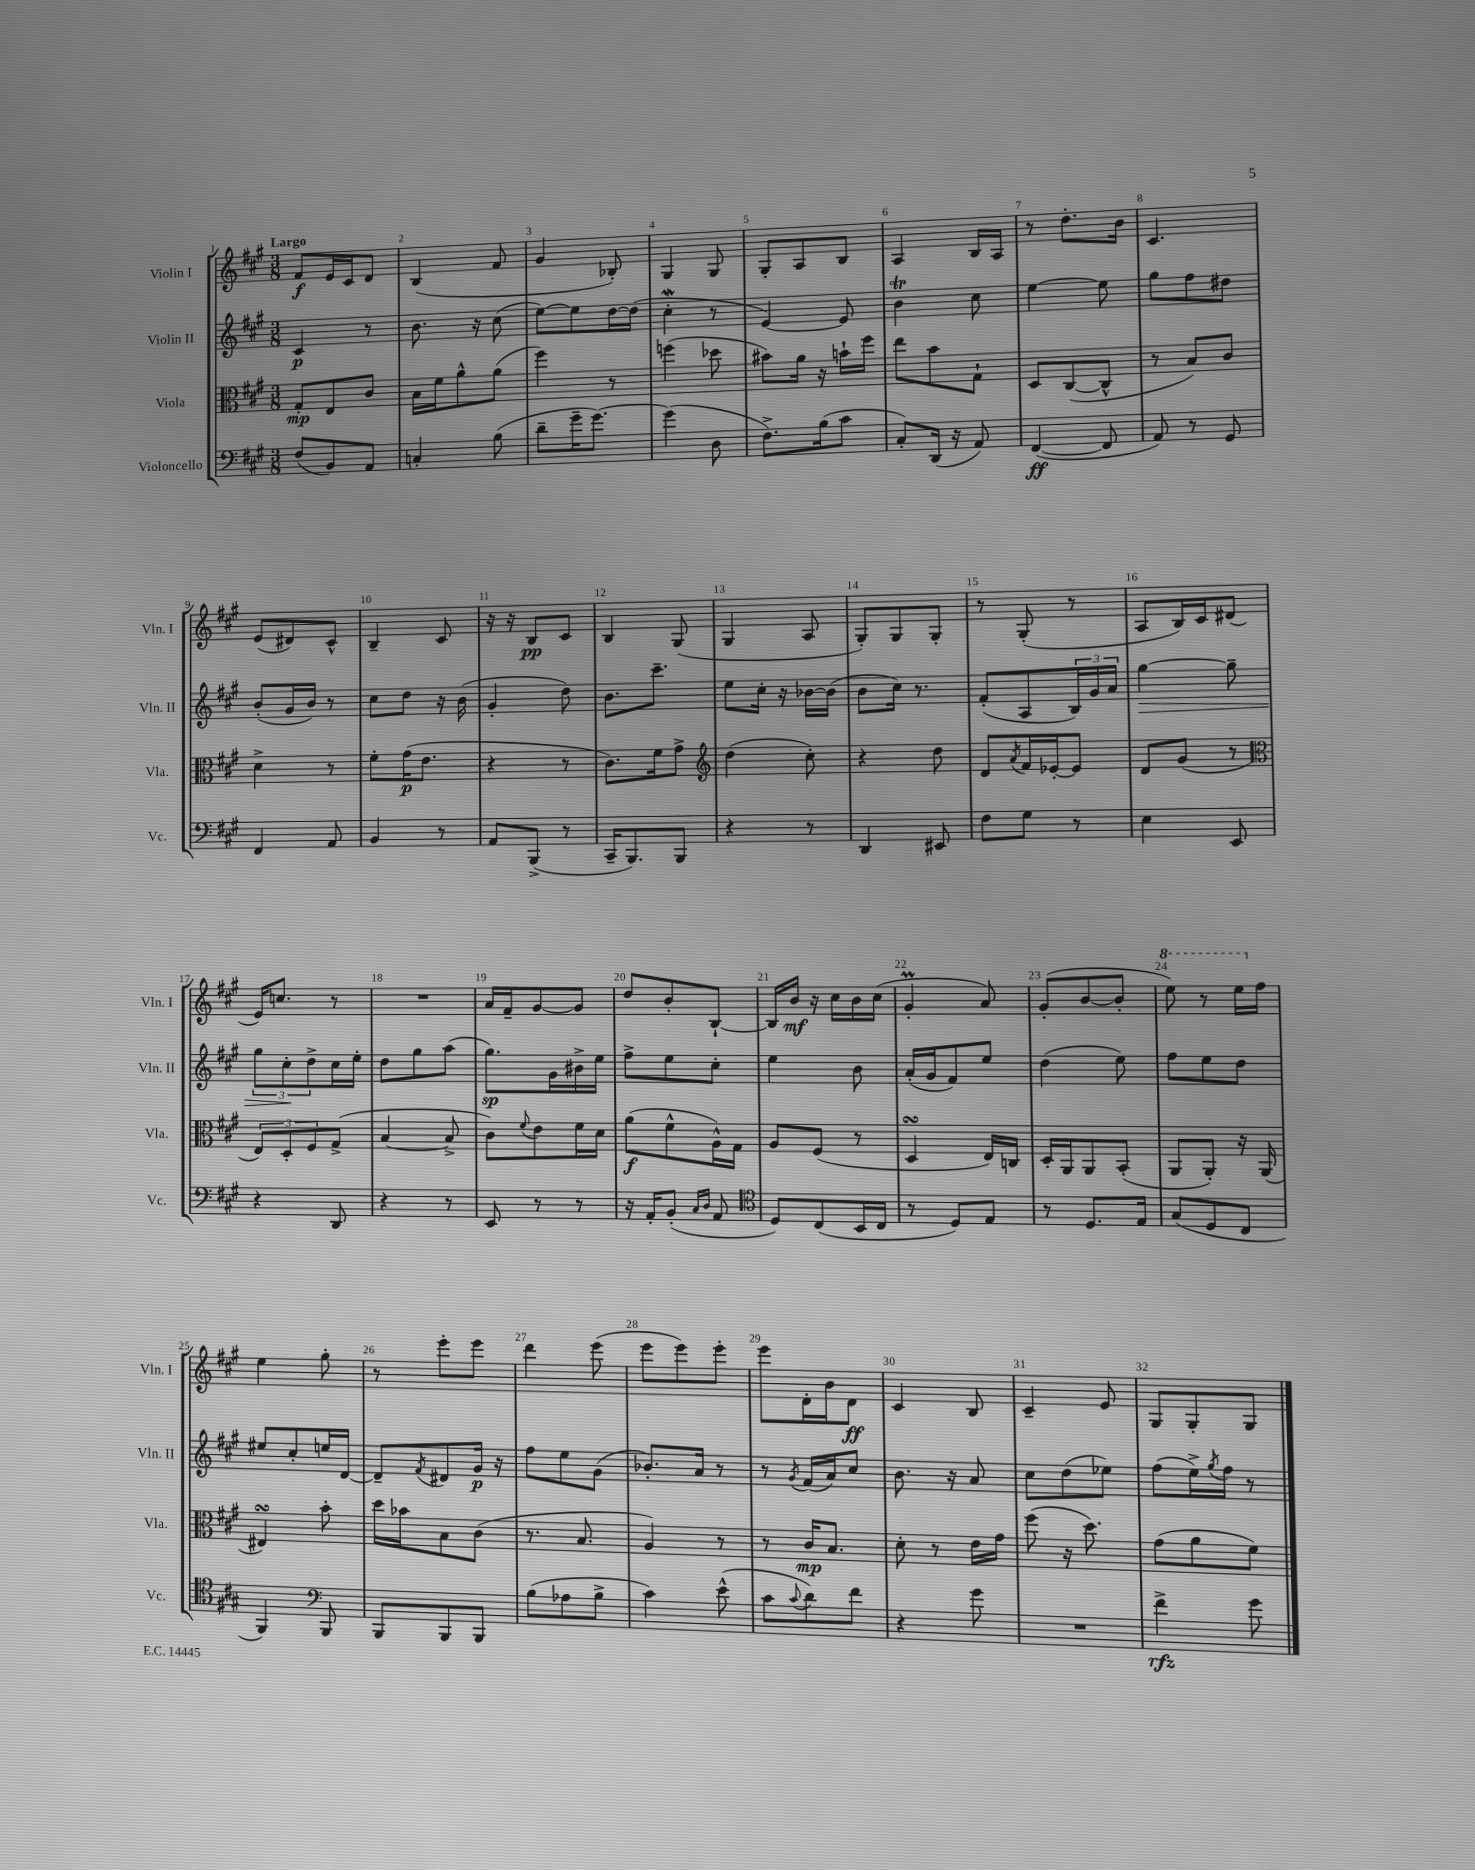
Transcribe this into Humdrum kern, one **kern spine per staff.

**kern	**dynam	**kern	**dynam	**kern	**dynam	**kern	**dynam
*part4	*part4	*part3	*part3	*part2	*part2	*part1	*part1
*staff4	*staff4	*staff3	*staff3	*staff2	*staff2	*staff1	*staff1
*I"Violoncello	*	*I"Viola	*	*I"Violin II	*	*I"Violin I	*
*I'Vc.	*	*I'Vla.	*	*I'Vln. II	*	*I'Vln. I	*
*clefF4	*	*clefC3	*	*clefG2	*	*clefG2	*
*k[f#c#g#]	*	*k[f#c#g#]	*	*k[f#c#g#]	*	*k[f#c#g#]	*
*M3/8	*	*M3/8	*	*M3/8	*	*M3/8	*
=1	=1	=1	=1	=1	=1	=1	=1
!	!	!	!	!	!	!LO:TX:a:B:t=Largo	!
(8F#/L	.	8G#'/L	mp	4c#/	p	8f#/L	f
8BB/)	.	8E/	.	.	.	16e/L	.
.	.	.	.	.	.	16c#/J	.
8AA/J	.	8c#/J	.	8r	.	8d/J	.
=2	=2	=2	=2	=2	=2	=2	=2
4Cn'/	.	16B\LL	.	8.b\	.	(4B/	.
.	.	16f#\J	.	.	.	.	.
.	.	8a^^\	.	.	.	.	.
.	.	.	.	16r	.	.	.
(8B\	.	(8a\J	.	(8cc#\	.	8f#/	.
=3	=3	=3	=3	=3	=3	=3	=3
8d~\L	.	4ff#\)	.	[8ee\L)	.	4g#/	.
16g#~\K	.	.	.	8ee\]	.	.	.
[8.g#\J)	.	.	.	.	.	.	.
.	.	8r	.	[16dd\L	.	8B-X'/)	.
.	.	.	.	(16dd\JJ]	.	.	.
=4	=4	=4	=4	=4	=4	=4	=4
(4g#\]	.	(4ffn\	.	4cc#W'\	.	4G#/	.
8D\	.	8dd-X\	.	8r	.	8G#/	.
=5	=5	=5	=5	=5	=5	=5	=5
8.F#^\L)	.	8b#X\L)	.	[4e/)	.	8G#'/L	.
.	.	16a\Jk	.	.	.	8A/	.
(16B\k	.	16r	.	.	.	.	.
8c#\J	.	16bn`\LL	.	8e/]	.	8B/J	.
.	.	16ff#\JJ	.	.	.	.	.
=6	=6	=6	=6	=6	=6	=6	=6
8C#'/L)	.	8ee\L	.	4bT\	.	4A/	.
(16DD/Jk	.	8b\	.	.	.	.	.
16r	.	.	.	.	.	.	.
8AA/)	.	8G#`\J	.	8cc#\	.	16B/LL	.
.	.	.	.	.	.	16A/JJ	.
=7	=7	=7	=7	=7	=7	=7	=7
([4FF#/	ff	8D/L	.	[4ee\	.	8r	.
.	.	([8C#/	.	.	.	8.dd'\L	.
8FF#/]	.	8C#^^/J]	.	8ee\]	.	.	.
.	.	.	.	.	.	16b\Jk	.
=8	=8	=8	=8	=8	=8	=8	=8
8AA/)	.	8r	.	8gg#\L	.	4.c#/	.
8r	.	8B/L)	.	8ff#\	.	.	.
8GG#/	.	8c#/J	.	8dd#X\J	.	.	.
!!LO:LB:g=z
=9	=9	=9	=9	=9	=9	=9	=9
4FF#/	.	4d^\	.	(8b'/L	.	(8e/L	.
.	.	.	.	16g#/L	.	8d#X/)	.
.	.	.	.	16b/JJ)	.	.	.
8AA/	.	8r	.	8r	.	8c#^^/J	.
=10	=10	=10	=10	=10	=10	=10	=10
4BB/	.	8f#'\L	.	8cc#\L	.	4B~/	.
.	.	(16g#\K	p	8dd\J	.	.	.
.	.	8.e\J	.	.	.	.	.
8r	.	.	.	16r	.	8c#/	.
.	.	.	.	(16b\	.	.	.
=11	=11	=11	=11	=11	=11	=11	=11
8AA/L	.	4r	.	4g#'/	.	16r	.
.	.	.	.	.	.	16r	.
(8BBB^/J	.	.	.	.	.	8B/L	pp
8r	.	8r	.	8dd\)	.	8c#/J	.
=12	=12	=12	=12	=12	=12	=12	=12
16CC#~/KL	.	8.c#\L)	.	8.b\L	.	4B/	.
8.BBB/)	.	.	.	.	.	.	.
.	.	16f#\k	.	8.ccc#~\J	.	.	.
8BBB/J	.	8g#^\J	.	.	.	(8G#/	.
=13	=13	=13	=13	=13	=13	=13	=13
*	*	*clefG2	*	*	*	*	*
4r	.	(4dd\	.	8ee\L	.	4G#/	.
.	.	.	.	16cc#'\Jk	.	.	.
.	.	.	.	16r	.	.	.
8r	.	8cc#'\)	.	[16b-X\LL	.	8A/	.
.	.	.	.	(16b-\JJ]	.	.	.
=14	=14	=14	=14	=14	=14	=14	=14
4DD/	.	4r	.	8b\L	.	8G#'/L)	.
.	.	.	.	16cc#\Jk)	.	8G#/	.
.	.	.	.	8.r	.	.	.
8EE#X/	.	8dd\	.	.	.	8G#'/J	.
=15	=15	=15	=15	=15	=15	=15	=15
8F#\L	.	8d/L	.	(8f#'/L	.	8r	.
.	.	8qa/	.	.	.	.	.
8G#\J	.	16f#/L	.	8A/	.	(8G#'/	.
.	.	[16e-X'/J	.	.	.	.	.
8r	.	8e-/J]	.	24B/L)	.	8r	.
.	.	.	.	24g#/	.	.	.
.	.	.	.	24a/JJ	.	.	.
=16	=16	=16	=16	=16	=16	=16	=16
!	!	!	!	!	!LO:HP:b	!	!
4E\	.	8d/L	.	[4gg#\	>	8A/L	.
.	.	(8g#/J	.	.	.	16B/L)	.
.	.	.	.	.	.	16c#/J	.
8EE/	.	8r	.	8gg#~\]	.	(8d#X/J	.
!!LO:LB:g=z
=17	=17	=17	=17	=17	=17	=17	=17
*	*	*clefC3	*	*	*	*	*
4r	.	12E/L)	.	12gg#\L	.	16e/KL)	.
.	.	.	.	.	.	8.ccn/J	.
.	.	12D'/	.	12cc#'\	.	.	.
.	.	12F#/	.	12dd^\	]	.	.
8DD/	.	(8G#^/J	.	16cc#\L	.	8r	.
.	.	.	.	16ee'\JJ	.	.	.
=18	=18	=18	=18	=18	=18	=18	=18
4r	.	[4B/	.	8dd\L	.	4.r	.
.	.	.	.	8gg#\	.	.	.
8r	.	8B^/]	.	(8aa\J	.	.	.
=19	=19	=19	=19	=19	=19	=19	=19
8EE/	.	8c#\L)	.	8.gg#\L)	sp	16a/LL	.
.	.	.	.	.	.	16f#~/J	.
.	.	8qqf#/	.	.	.	.	.
8r	.	8e\	.	.	.	[8g#/	.
.	.	.	.	16g#\L	.	.	.
8r	.	16f#\L	.	16b#X^\	.	8g#/J]	.
.	.	16d\JJ	.	16ee\JJ	.	.	.
=20	=20	=20	=20	=20	=20	=20	=20
16r	.	(8a\L	f	8ff#^\L	.	8dd/L	.
16AA'/KL	.	.	.	.	.	.	.
(8BB'/J	.	8f#^^\	.	8ee\	.	8b'/	.
16qqC#/LL	.	.	.	.	.	.	.
16qqD/JJ	.	.	.	.	.	.	.
8AA/	.	16A^^\L)	.	8cc#'\J	.	[8B`/J	.
.	.	16G#\JJ	.	.	.	.	.
=21	=21	=21	=21	=21	=21	=21	=21
*clefC4	*	*	*	*	*	*	*
8D/L)	.	8A/L	.	4ee\	.	16B/LL]	.
.	.	.	.	.	.	16b/JJ	mf
(8C#/	.	(8F#/J	.	.	.	16r	.
.	.	.	.	.	.	16cc#\LL	.
16BB/L	.	8r	.	8b\	.	16b\	.
16C#/JJ	.	.	.	.	.	(16cc#\JJ	.
=22	=22	=22	=22	=22	=22	=22	=22
8r	.	4DsSSs/	.	(16a'/LL	.	4g#m'/	.
.	.	.	.	16g#/J	.	.	.
8D/L)	.	.	.	8f#/)	.	.	.
8E/J	.	16E/LL)	.	8ee/J	.	8a/)	.
.	.	16Cn/JJ	.	.	.	.	.
=23	=23	=23	=23	=23	=23	=23	=23
8r	.	16D'/LL	.	(4dd\	.	(8g#'/L	.
.	.	16AA/J	.	.	.	.	.
8.D/L	.	8AA/	.	.	.	[8b/	.
.	.	(8BB'/J	.	8ee\)	.	8b'/J]	.
16E/Jk	.	.	.	.	.	.	.
=24	=24	=24	=24	=24	=24	=24	=24
*	*	*	*	*	*	*8va	*
(8G#/L	.	8AA/L	.	8ff#\L	.	8eee\)	.
8D/	.	8AA'/J)	.	8ee\	.	8r	.
8C#/J	.	16r	.	8dd\J	.	16eee\LL	.
*	*	*	*	*	*	*X8va	*
.	.	(16AA/	.	.	.	16ff#\JJ	.
!!LO:LB:g=z
=25	=25	=25	=25	=25	=25	=25	=25
4FF#/)	.	4E#XsSsS/)	.	8ee#X/L	.	4ee\	.
.	.	.	.	8cc#'/	.	.	.
*clefF4	*	*	*	*	*	*	*
8BBB/	.	8b'\	.	16een/L	.	8gg#'\	.
.	.	.	.	[16d/JJ	.	.	.
=26	=26	=26	=26	=26	=26	=26	=26
8BBB/L	.	16dd\LL	.	8d~/L]	.	8r	.
.	.	16b-X\J	.	.	.	.	.
.	.	.	.	8qf#/	.	.	.
8BBB/	.	8B\	.	8d#X/	.	8eee'\L	.
8BBB/J	.	(8c#\J	.	16g#/Jk	p	8eee\J	.
.	.	.	.	16r	.	.	.
=27	=27	=27	=27	=27	=27	=27	=27
(8B\L	.	8.r	.	8ff#\L	.	4ddd\	.
8A-X\	.	.	.	8ee\	.	.	.
.	.	8.B/	.	.	.	.	.
8B^\J	.	.	.	(8g#\J	.	(8eee\	.
=28	=28	=28	=28	=28	=28	=28	=28
4c#\)	.	4A/)	.	8.b-X'/L)	.	8eee\L	.
.	.	.	.	.	.	8eee\)	.
.	.	.	.	16a/Jk	.	.	.
(8e^^\	.	8r	.	8r	.	8eee'\J	.
=29	=29	=29	=29	=29	=29	=29	=29
8c#\L	.	8r	.	8r	.	8eee\L	.
8qqc#/	.	.	.	8qg#/	.	.	.
8d\)	.	16c#/KL	mp	(16f#/LL	.	16d'\L	.
.	.	8.B/J	.	16a/J)	.	16b\J	.
8f#\J	.	.	.	8cc#/J	.	8d\J	ff
=30	=30	=30	=30	=30	=30	=30	=30
4r	.	8d'\	.	8.b\	.	4c#/	.
.	.	8r	.	.	.	.	.
.	.	.	.	16r	.	.	.
8g#\	.	16e\LL	.	8a/	.	8B/	.
.	.	16g#\JJ	.	.	.	.	.
=31	=31	=31	=31	=31	=31	=31	=31
4.r	.	(8ff#\	.	8cc#\L	.	4c#~/	.
.	.	16r	.	(8dd\	.	.	.
.	.	8.dd\)	.	.	.	.	.
.	.	.	.	8ee-X\J)	.	8e/	.
=32	=32	=32	=32	=32	=32	=32	=32
4f#^\	rfz	(8g#\L	.	(8ff#\L	.	8G#/L	.
.	.	8a\	.	16ee^\L)	.	8G#'/	.
.	.	.	.	8qgg#/	.	.	.
.	.	.	.	16ff#\JJ	.	.	.
8g#\	.	8f#\J)	.	8r	.	8G#/J	.
==	==	==	==	==	==	==	==
*-	*-	*-	*-	*-	*-	*-	*-
